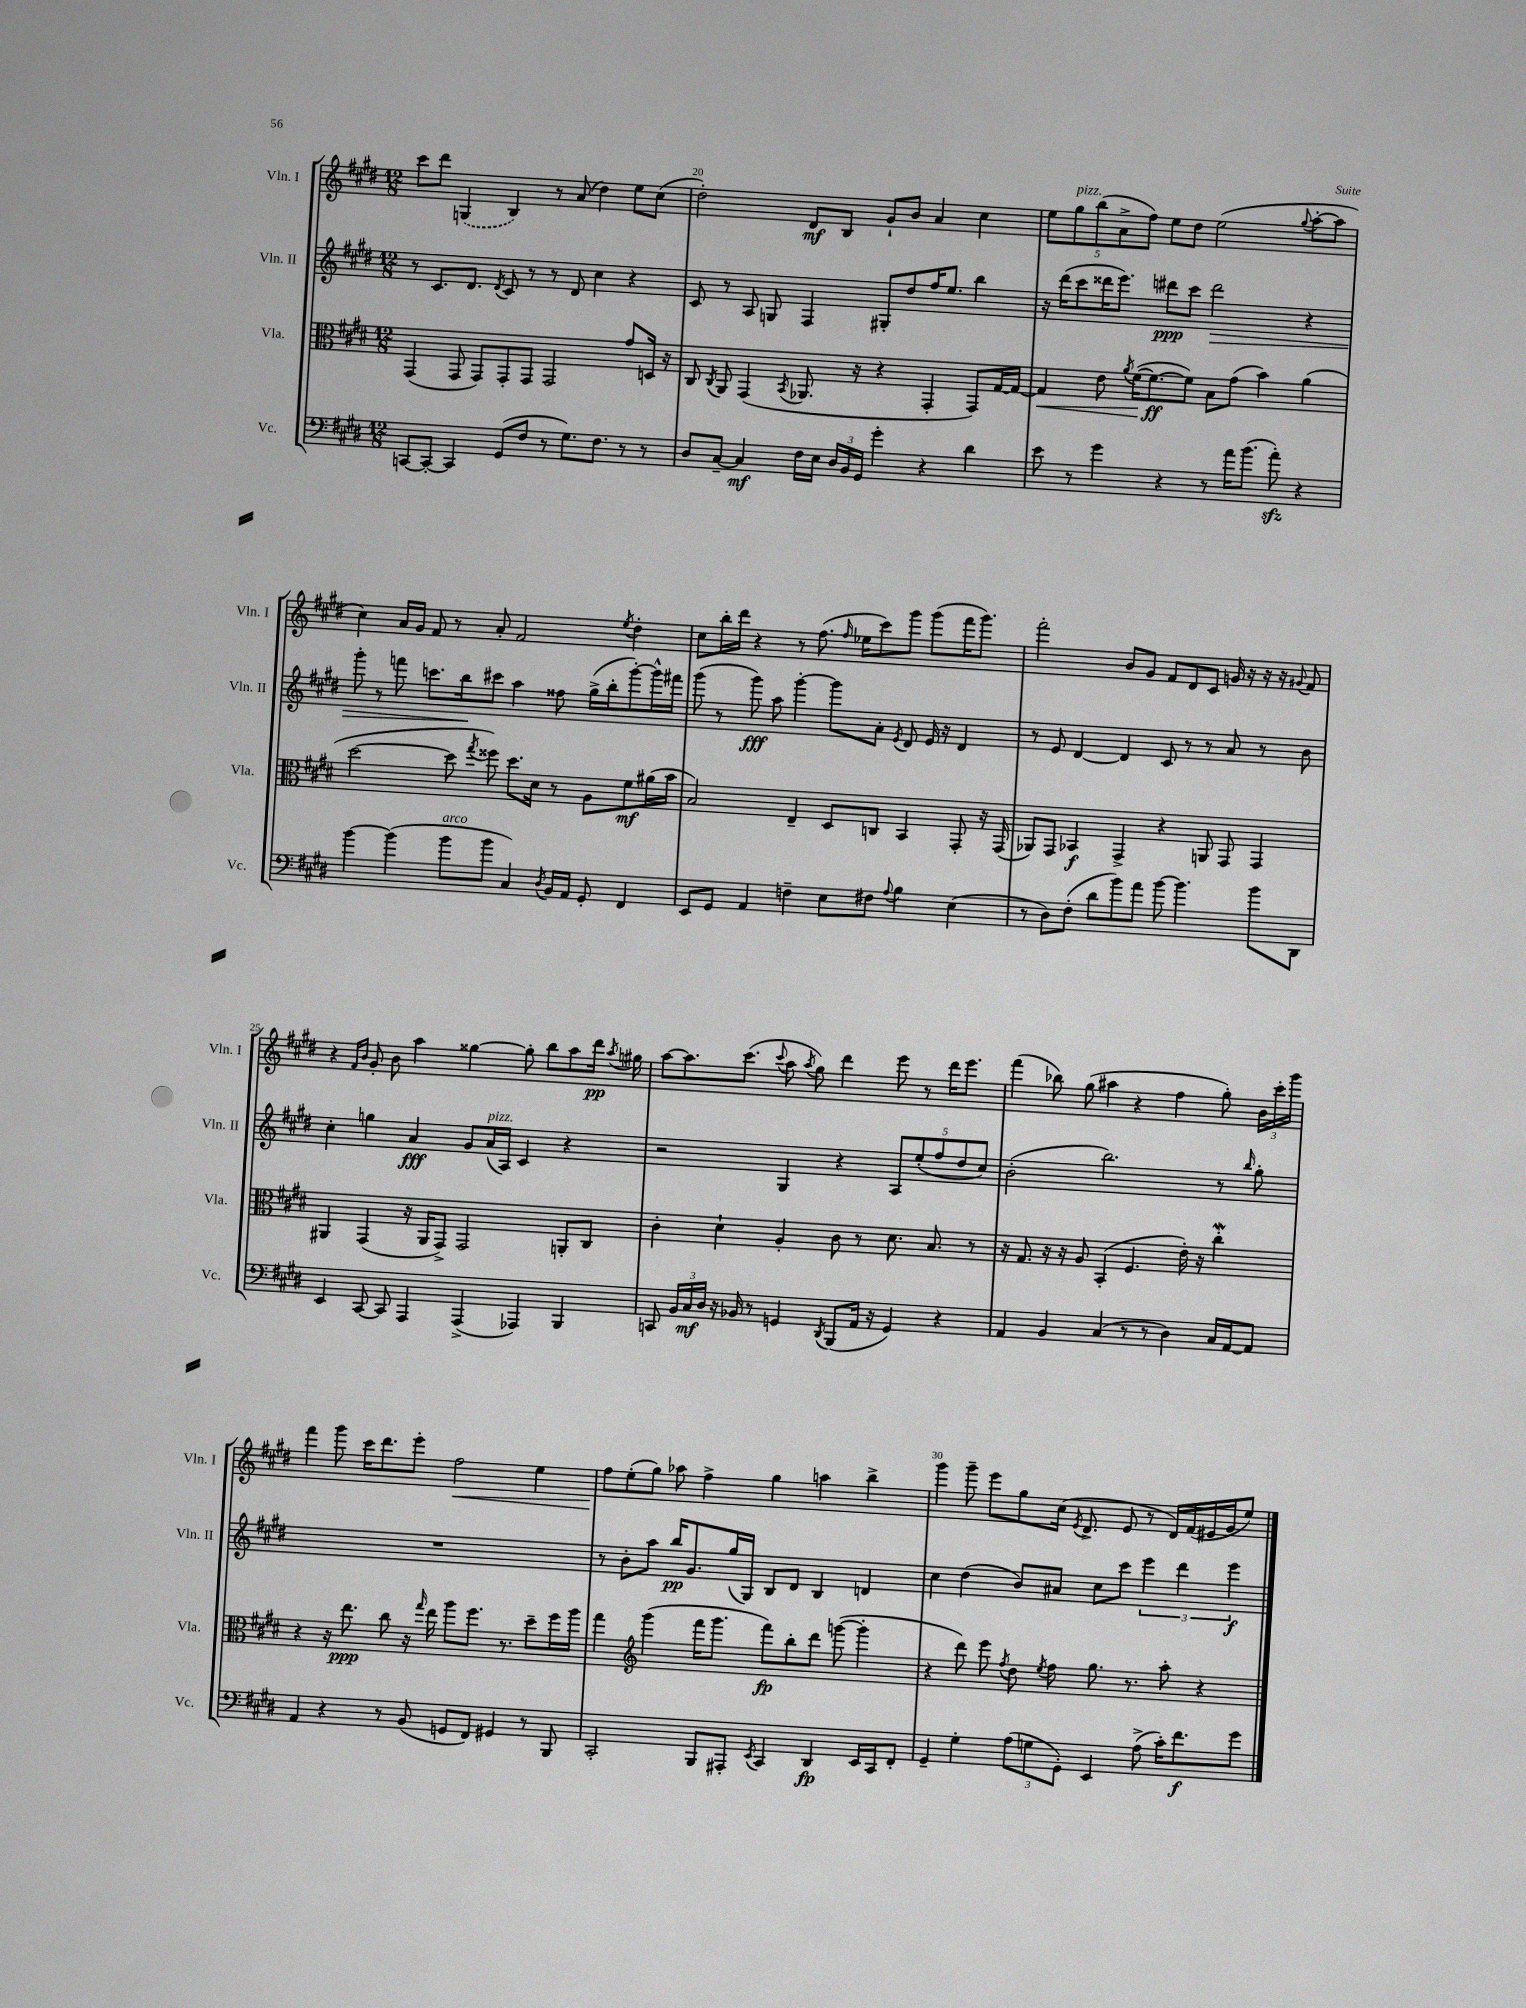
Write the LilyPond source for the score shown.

<<
\new StaffGroup <<
\new Staff = "s0" \with { instrumentName = "Vln. I" shortInstrumentName = "Vln. I" } {
    \clef treble \key e \major \numericTimeSignature \time 12/8
    \autoBeamOff cis'''8[ dis'''8] \once \slurDashed g4( b4) r8 a'8( dis''4) e''8[ cis''8]( |
    dis''2-.) dis'8[\mf b8] gis'8[-! b'8] a'4 cis''4 |
    \tuplet 5/4 { e''8[ gis''8^\markup { \italic "pizz." } b''8( a'8-> fis''8]) } e''8[ dis''8] e''2( \appoggiatura { gis''8 } a''8[~-. a''8] |
    cis''4) a'16[ gis'16] fis'8 r8 a'8-. fis'2 \acciaccatura { e''8 } dis''4-. |
    cis''8[ b''16-. dis'''16] r4 r8 fis''8.( \grace { fis''16 } ees''16[ cis'''8) gis'''8] gis'''8[( fis'''16 gis'''8.]) |
    fis'''2-. b'8[ gis'8] fis'8[ dis'8 cis'8] g'16 r16 r16 r16 \appoggiatura { gis'8 } fis'8 |
    r4 \grace { fis'16[ b'16] } gis'8-. b'8 a''4 gisis''4~ gisis''8-. b''8[ a''8 dis'''16]\pp \acciaccatura { a''8 } gis''16 |
    a''8[~ a''8. cis'''8.]( \appoggiatura { cis'''8 } a''8 \acciaccatura { a''8 } gis''8) dis'''4 e'''8 r8 dis'''16[ e'''8.] |
    fis'''4( bes''8) gis''8( ais''4 r4 fis''4 gis''8-.) \tuplet 3/2 { b'16[ cis'''16-. gis'''16] } |
    fis'''4 gis'''8 cis'''16[ dis'''8. e'''8]-. fis''2\< e''4 |
    fis''8[\! e''8-.( gis''8]) aes''8 fis''4-> gis''4 a''4 b''4-> |
    gis'''4 gis'''8-- e'''8[ gis''8 cis''16]( \acciaccatura { e'8 } dis'8.-> e'8 r8 dis'16[) fis'16( eis'16 gis'16 e''8]) \bar "|." |
}
\new Staff = "s1" \with { instrumentName = "Vln. II" shortInstrumentName = "Vln. II" } {
    \clef treble \key e \major \numericTimeSignature \time 12/8
    \autoBeamOff r8 cis'8.[ dis'8.] \acciaccatura { dis'8 } cis'8 r8 r8 dis'8 cis''4 r4 |
    cis'8 r8 a8 g8 fis4 gis8[-. dis''8 fis''16 e''8.] b''4 |
    r16 dis'''16[( cis'''8 disis'''16 e'''8.]) dis'''8[\ppp cis'''8] dis'''2\> r4 |
    gis'''8-. r8 f'''8 c'''8.[ b''16\! cis'''8] a''4 fisis''8 gis''16[->( b''16-. gis'''8~-.) gis'''16-^ fis'''16] |
    gis'''8( r8 gis'''8\fff) a''8 gis'''4~-. gis'''8[ a'8]-. \acciaccatura { e'8 } dis'8 e'16 r16 dis'4 |
    r8 e'8 dis'4~ dis'4 cis'8 r8 r8 a'8 r8 b'8 |
    cis''4-. g''4 a'4\fff gis'8[ a'16^\markup { \italic "pizz." }( a16]) cis'4 r4 |
    r2 gis4 r4 \tuplet 5/4 { a8[ e''8-.( fis''8 dis''8 cis''8]) } |
    b'2-.( b''2.) r8 \grace { b''16 } gis''8-. |
    R1. |
    r8 b'8[-. a''8] b''16[\pp gis'8. gis''16( gis16]) b8[ dis'8] b4 d'4 |
    cis''4 dis''4( b'8[) ais'8] cis''8[ cis'''8] \tuplet 3/2 { e'''4 dis'''4 e'''4\f } \bar "|." |
}
\new Staff = "s2" \with { instrumentName = "Vla." shortInstrumentName = "Vla." } {
    \clef alto \key e \major \numericTimeSignature \time 12/8
    \autoBeamOff gis,4( gis,8 gis,8[) gis,8-. gis,8] gis,2 gis'8[ d16] r16 |
    cis8 \acciaccatura { cis8 } a,8 gis,4( \acciaccatura { b,8 } aes,8. r16 r4 gis,4-. gis,8[) gis16~ gis16]~ |
    gis4\< e'8 \acciaccatura { a'8 } fis'16[~( fis'8.~\ff\! fis'8]) b8[ gis'8]( b'4) a'4( |
    dis''2~ dis''8 \acciaccatura { gis''8 } fisis''8) dis''8.[ dis'16] r8 a8[ fis'8\mf ais'16( b'16] |
    b2) e4-- dis8[ c8] b,4 gis,8-. r16 gis,16( |
    aes,8[) gis,8] bes,4\f gis,4-> r4 a,8 gis,8 gis,4 |
    ais,4 gis,4( r16 ais,16[ gis,8]->) gis,2 a,8[-. cis8] |
    cis'4-. dis'4-! a4-. cis'8 r8 dis'8. b8. r8 |
    r16 gis8. r16 r16 a8 b,4-.( fis4. e'16-.) r16 cis''4-.\mordent |
    r4 r16 e''8.\ppp cis''8 r16 \grace { gis''16 } e''16 a''8[ fis''8.] r8. dis''8[-- fis''16 a''16] |
    gis''4 \clef treble gis'''4( fis'''16[ gis'''8.] fis'''8[\fp) b''8-. dis'''8] g'''8~( g'''4-. |
    r4 dis'''8) e'''8 \acciaccatura { fis''8 } dis''8 \acciaccatura { e''8 } fis''8 gis''8. r8. a''8-. r4 \bar "|." |
}
\new Staff = "s3" \with { instrumentName = "Vc." shortInstrumentName = "Vc." } {
    \clef bass \key e \major \numericTimeSignature \time 12/8
    \autoBeamOff c,8[~ c,8]~-. c,4 gis,8[( fis8] r8 gis8.[) fis8.] r8 r8 |
    dis8[ cis8]~-- cis4\mf fis16[ e16] \tuplet 3/2 { dis16[ b,16 gis,16] } gis'4-. r4 dis'4 |
    e'8 r8 gis'4 r4 r8 a'16[ b'8.]( a'8-.\sfz) r4 |
    b'4~ b'4( b'8[^\markup { \italic "arco" } b'8] cis4) \acciaccatura { dis8 } b,16[ a,16] gis,8-. fis,4 |
    e,8[ gis,8] a,4 f4-- e8[ fis8] \appoggiatura { a8 } b4 e4( |
    r8 dis8[) fis8]-.( dis'8[ b'8) a'8] b'8~ b'4. b'8[ dis,8] |
    e,4 cis,8~ cis,8 a,,4 a,,4->( aes,,4) b,,4 |
    c,8 \tuplet 3/2 { b,16[ cis16\mf dis16] } r16 bes,16 r8 g,4 \acciaccatura { dis,8 } b,,8[( a,16] r16 g,4) r4 |
    a,4 b,4 cis4( r8 r8 dis4) cis16[ a,16~ a,8] |
    a,4 r4 r8 b,8( g,8[ fis,8]) gis,4 r8 b,,8 |
    cis,2-. b,,8[ ais,,8]-. \acciaccatura { e,8 } cis,4 dis,4\fp e,16[ cis,16 fis,8]-. |
    gis,4-- gis4-. \tuplet 3/2 { a8[( g8 gis,8]-.) } e,4 a8->( cis'16[-.) fis'8.\f gis'8] \bar "|." |
}
>>
>>
\layout { \context { \Score currentBarNumber = #19 \override BarNumber.break-visibility = ##(#f #t #t) barNumberVisibility = #(every-nth-bar-number-visible 5) } }
